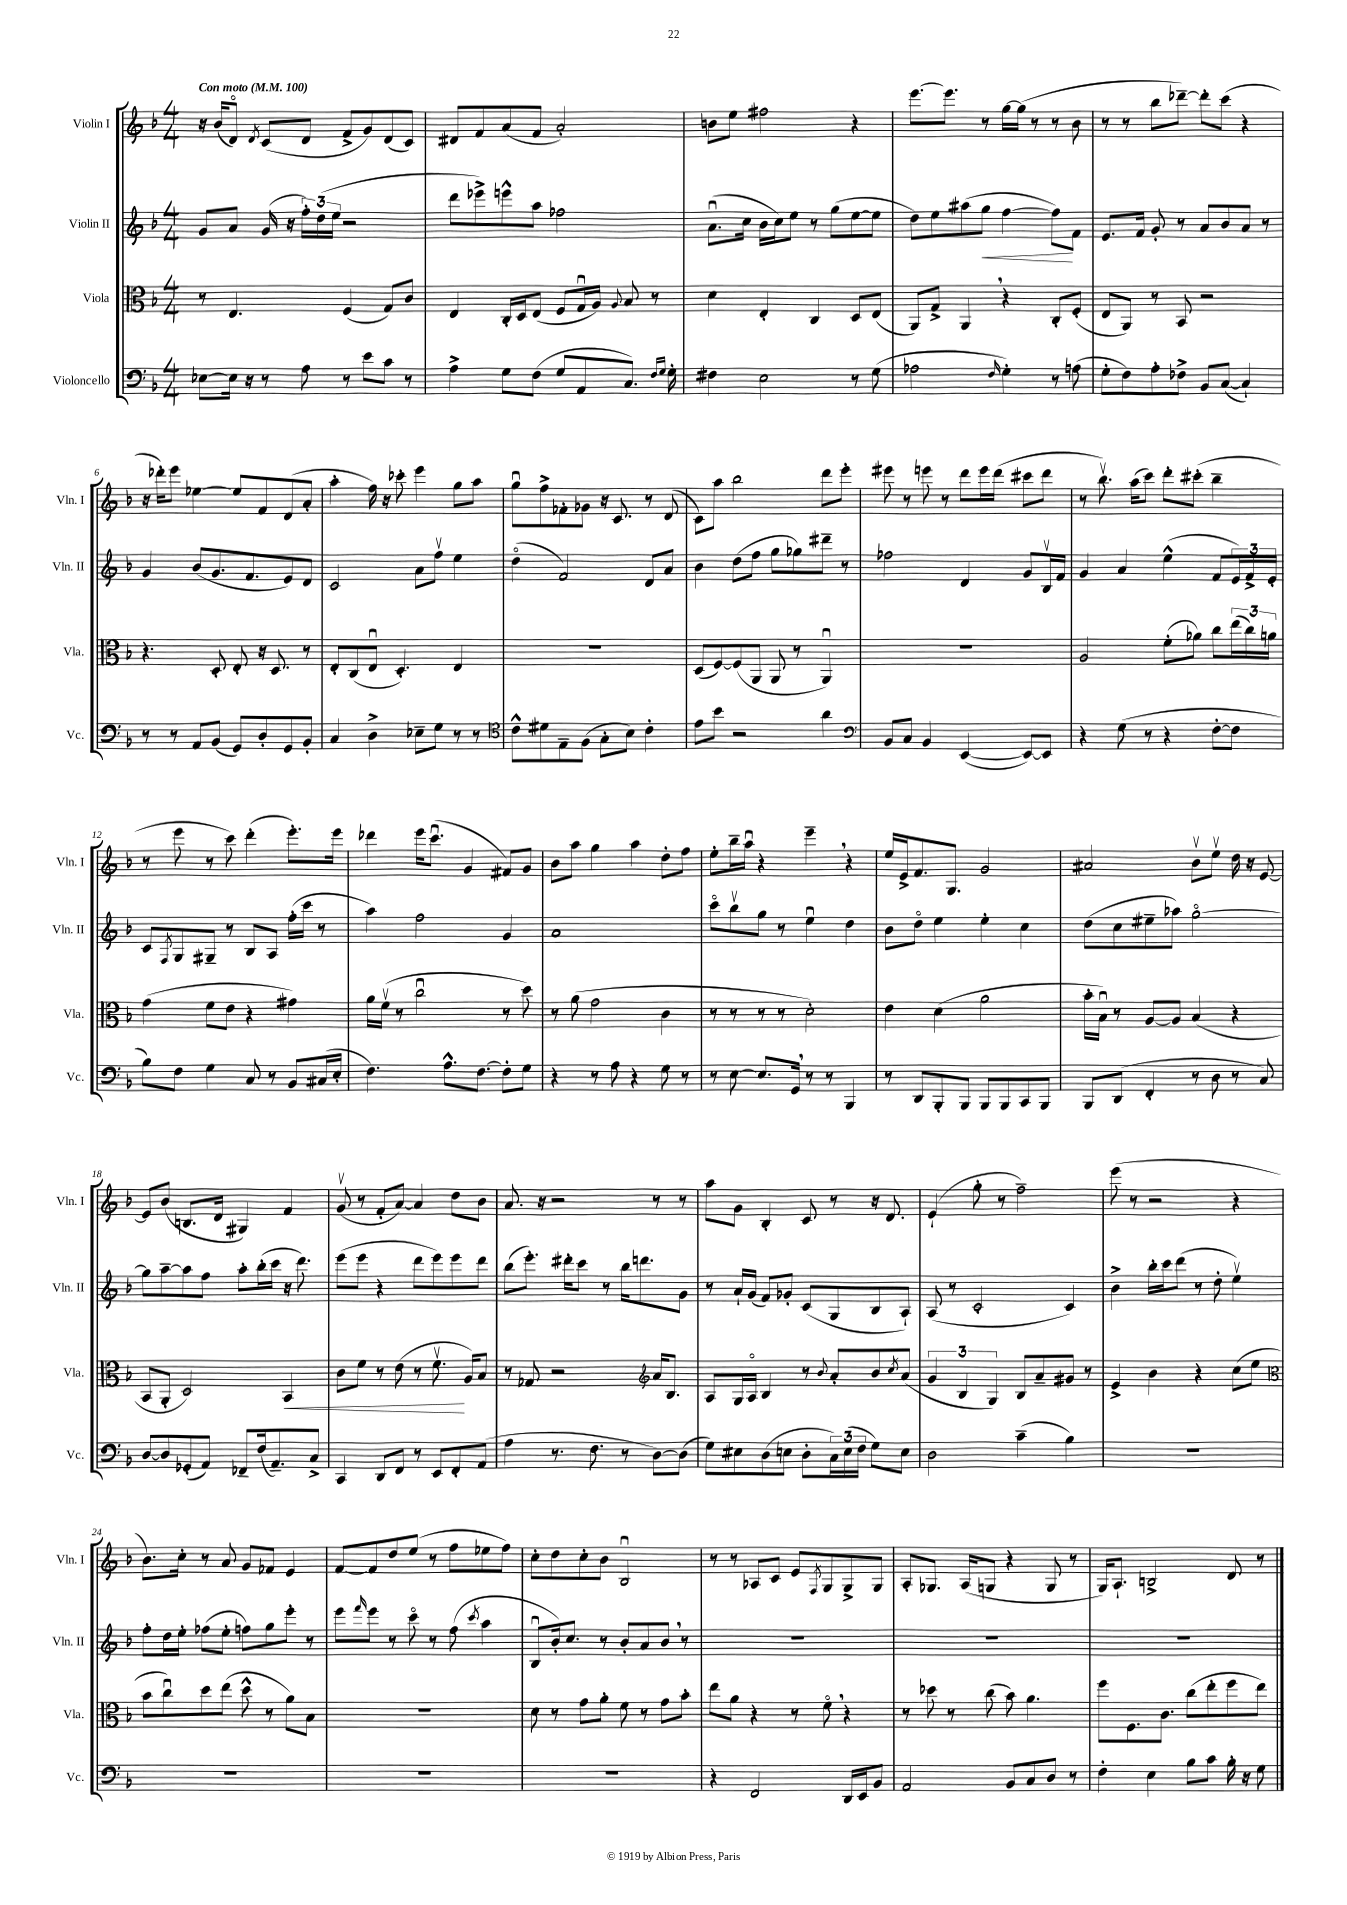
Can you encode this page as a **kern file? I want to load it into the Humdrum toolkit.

**kern	**kern	**dynam	**kern	**dynam	**kern
*part4	*part3	*part3	*part2	*part2	*part1
*staff4	*staff3	*staff3	*staff2	*staff2	*staff1
*I"Violoncello	*I"Viola	*	*I"Violin II	*	*I"Violin I
*I'Vc.	*I'Vla.	*	*I'Vln. II	*	*I'Vln. I
*clefF4	*clefC3	*	*clefG2	*	*clefG2
*k[b-]	*k[b-]	*	*k[b-]	*	*k[b-]
*M4/4	*M4/4	*	*M4/4	*	*M4/4
*MM100	*MM100	*	*MM100	*	*MM100
=1	=1	=1	=1	=1	=1
!	!	!	!	!	!LO:TX:a:B:t=Con moto
[8E-X\L	8r	.	8g/L	.	16r
.	.	.	.	.	(16b-/KL
16E-\Jk]	4.E/	.	8a/J	.	8d/J)
16r	.	.	.	.	.
.	.	.	.	.	8qd/
8r	.	.	(16g/	.	(8c/L
.	.	.	16r	.	.
8A\	.	.	24ff'\LL)	.	8d/J
.	.	.	(24dd\	.	.
.	.	.	24ee\JJ	.	.
8r	(4F/	.	2r	.	8f^/L
8e\L	.	.	.	.	8g/)
8c\J	8G/L)	.	.	.	(8d/
8r	8c/J	.	.	.	8c/J)
=2	=2	=2	=2	=2	=2
4A^\	4E/	.	8ddd\L	.	8d#X/L
.	.	.	8eee-X^\)	.	8f/
8G\L	16C'/LL	.	8eeen^^\	.	(8a/
.	16D/J	.	.	.	.
(8F\J	(8E/J	.	8aa\J	.	8f/J
8G/L	8F/L	.	2ff-X\	.	2a'/)
8AA/	16Gu/L	.	.	.	.
.	16A/JJ)	.	.	.	.
.	8qqA/	.	.	.	.
8.C/J)	8B-/	.	.	.	.
.	8r	.	.	.	.
16qqF/LL	.	.	.	.	.
16qqG/JJ	.	.	.	.	.
16G'\	.	.	.	.	.
=3	=3	=3	=3	=3	=3
4F#X\	4d\	.	(8.au\L	.	8bn\L
.	.	.	.	.	8ee\J
.	.	.	16cc\Jk	.	.
2E\	4E'/	.	16b-\LL	.	2ff#X\
.	.	.	16cc\J)	.	.
.	.	.	8ee\J	.	.
.	4C/	.	8r	.	.
.	.	.	(8gg\L	.	.
8r	8D/L	.	[8ee\	.	4r
(8G\	(8E/J	.	8ee\J]	.	.
=4	=4	=4	=4	=4	=4
2A-X\	8AA/L)	.	8dd\L)	.	[8.eee\L
.	8G^/J	.	8ee\	.	.
.	.	.	.	.	8.eee\J]
.	4AA,/	.	(8aa#X\	.	.
!	!	!	!	!LO:HP:b	!
.	.	.	8gg\J	<	8r
16qqF/	.	.	.	.	.
4G'\)	4r	.	[4ff\	.	[16gg\LL
.	.	.	.	.	(16gg\JJ]
.	.	.	.	.	8r
8r	8C'/L	.	8ff\L])	.	8r
(8An\	(8F'/J	.	8f\J	[	8b-\
=5	=5	=5	=5	=5	=5
8G'\L	8E/L	.	8.e/L	.	8r
8F\)	8AA/J)	.	.	.	8r
.	.	.	16f/Jk	.	.
8A'\	8r	.	8g'/	.	8bb-\L
8F-X^\J	8BB-/	.	8r	.	[8ddd-X~\J)
8BB-/L	2r	.	8a/L	.	8ddd-'\L]
([8C/J	.	.	8b-/	.	(8ccc\J
4C`/])	.	.	8a/J	.	4r
.	.	.	8r	.	.
!!LO:LB:g=z
=6	=6	=6	=6	=6	=6
8r	4.r	.	4g/	.	16r
.	.	.	.	.	16ddd-X'\KL)
8r	.	.	.	.	8eee\J
8AA/L	.	.	(8b-/L	.	[4ee-X\
(8BB-/J	8D'/	.	8.g/	.	.
8GG/L)	8E'/	.	.	.	8ee-/L]
.	.	.	8.f/	.	.
8D'/	16r	.	.	.	8f/
.	8.D/	.	.	.	.
8GG/	.	.	8e/)	.	(8d/
8BB-'/J	8r	.	8d/J	.	8a'/J
=7	=7	=7	=7	=7	=7
4C/	8E'/L	.	2c/	.	4aa'\
.	(8C/	.	.	.	.
4D^\	8Eu/J	.	.	.	16ff\)
.	.	.	.	.	16r
.	4.D'/)	.	.	.	8ccc-X'\
8E-X~\L	.	.	8a\L	.	4eee\
8G\J	.	.	8ffv\J	.	.
8r	4E/	.	4ee\	.	8gg\L
8r	.	.	.	.	8aa\J
=8	=8	=8	=8	=8	=8
*clefC4	*	*	*	*	*
8c^^\L	1r	.	(4dd\	.	8ggu\L
8d#X\	.	.	.	.	8ff^\
8E~\	.	.	2f/)	.	8f-X'\
(8F\J	.	.	.	.	8g-X\J
8G'\L	.	.	.	.	16r
.	.	.	.	.	8.c/
8B-\J)	.	.	.	.	.
4c'\	.	.	8d/L	.	8r
.	.	.	8a/J	.	(8d/
=9	=9	=9	=9	=9	=9
8e\L	(8D/L	.	4b-\	.	8c\L)
8b-\J	[8F/)	.	.	.	8aa\J
2r	(8F/]	.	(8dd\L	.	2bb-\
.	8AA/J	.	8ff\J	.	.
.	8AA/	.	8gg\L	.	.
.	8r	.	8gg-X\)	.	.
4a\	4AAu/)	.	8ddd#X~\J	.	8ddd\L
.	.	.	8r	.	8eee'\J
=10	=10	=10	=10	=10	=10
*clefF4	*	*	*	*	*
8BB-/L	1r	.	2ff-X\	.	8eee#X\
8C/J	.	.	.	.	8r
4BB-/	.	.	.	.	8eeen\
.	.	.	.	.	8r
([4EE/	.	.	4d/	.	8ddd\L
.	.	.	.	.	16eee\L
.	.	.	.	.	(16ddd\JJ
8EE/L_)	.	.	8g/L	.	8ccc#X\L
8EE/J]	.	.	16B-v/L	.	8ddd\J
.	.	.	16f/JJ	.	.
=11	=11	=11	=11	=11	=11
4r	2A/	.	4g/	.	8r
.	.	.	.	.	8.bb-v\)
(8G\	.	.	4a/	.	.
.	.	.	.	.	(16aa\KL
8r	.	.	.	.	8ccc\J)
4r	(8f'\L	.	(4ee^^\	.	8ddd'\L
.	8a-X\J)	.	.	.	(8ccc#X'\J
[8F'\L	8cc\L	.	8f/L	.	4bb-~\
8F\J]	(24ee\L	.	24e/L)	.	.
.	24cc\)	.	24f^/	.	.
.	24an\JJ	.	24e'/JJ	.	.
!!LO:LB:g=z
=12	=12	=12	=12	=12	=12
8B-\L)	(4g\	.	8c/L	.	8r
.	.	.	8qF/	.	.
8F\J	.	.	8G/	.	8eee\
4G\	8f\L	.	8G#X~/J	.	8r
.	8e\J	.	8r	.	8ccc\)
8C/	4r	.	8B-/L	.	(4ddd'\
8r	.	.	8A/J	.	.
8BB-/L	4g#X\)	.	(16ff'\LL	.	8.eee'\L)
.	.	.	16ccc\JJ	.	.
(16C#X/L	.	.	8r	.	.
16E'/JJ	.	.	.	.	16eee\Jk
=13	=13	=13	=13	=13	=13
4.F\)	16a\LL	.	4aa\)	.	4ddd-X\
.	(16fv\JJ	.	.	.	.
.	8r	.	.	.	.
.	2ccu\	.	2ff\	.	16eee\KL
.	.	.	.	.	(8.cccu\J
8.A^^\L	.	.	.	.	.
.	.	.	.	.	4g/
[8.F\J	.	.	.	.	.
8F'\L]	8r	.	4g/	.	8f#X/L)
8G\J	8dd\)	.	.	.	8g/J
=14	=14	=14	=14	=14	=14
4r	8r	.	1a	.	8b-\L
.	(8a\	.	.	.	8aa\J
8r	2g\	.	.	.	4gg\
8A\	.	.	.	.	.
4r	.	.	.	.	4aa\
8G\	4c\	.	.	.	8dd'\L
8r	.	.	.	.	8ff\J
=15	=15	=15	=15	=15	=15
8r	8r	.	8ccc\L	.	8ee'\L
[8E\	8r	.	8bb-v\	.	16bb-~\L
.	.	.	.	.	16aau\JJ
8.E/L]	8r	.	8gg\J	.	4r
.	8r	.	8r	.	.
16GG,/Jk	.	.	.	.	.
8r	2d'\)	.	4eeu\	.	4eee~,\
8r	.	.	.	.	.
4BBB-/	.	.	4dd\	.	4r
=16	=16	=16	=16	=16	=16
8r	4e\	.	8b-\L	.	16ee/LL
.	.	.	.	.	16e^/J
8DD/L	.	.	8dd\J	.	8.f/
8BBB-'/	(4d\	.	4ee\	.	.
.	.	.	.	.	8.G/J
8BBB-/J	.	.	.	.	.
8BBB-/L	2a\	.	4ee'\	.	2g/
8BBB-/	.	.	.	.	.
8CC/	.	.	4cc\	.	.
8BBB-/J	.	.	.	.	.
=17	=17	=17	=17	=17	=17
8BBB-/L	16b-'\LL	.	(8dd\L	.	2a#X/
.	16B-u\JJ)	.	.	.	.
(8DD/J	8r	.	8cc\	.	.
4FF'/	[8A/L	.	8ee#X~\	.	.
.	8A/J]	.	8aa-X\J)	.	.
8r	(4B-/	.	[2gg\	.	8b-v\L
8D\	.	.	.	.	8eev\J
8r	4r	.	.	.	16dd\
.	.	.	.	.	16r
8C/)	.	.	.	.	[8e/
!!LO:LB:g=z
=18	=18	=18	=18	=18	=18
[8D/L	8BB-/L	.	8gg\L]	.	8e/L]
8D/]	8AA'/J	.	[8aa~\	.	(8b-/J
(8GG-X'/	2D/)	.	8aa\]	.	8.Bn/L
8AA/J)	.	.	8ff\J	.	.
.	.	.	.	.	16d/Jk
8FF-X~/L	.	.	8aa'\L	.	4G#X/)
(16F/k	.	.	(16bb-'\L	.	.
8.AA~/)	.	.	16ccc\JJ	.	.
!	!	!LO:HP:b	!	!	!
.	4BB-/	<	16r	.	4f/
.	.	.	8.ddd\)	.	.
8C^/J	.	.	.	.	.
=19	=19	=19	=19	=19	=19
4CC/	8c\L	.	(8eee\L	.	(8gv/
.	8f\J	.	8eee\J	.	8r
8DD/L	8r	.	4r	.	8f'/L
8FF/J	(8e\	.	.	.	[8a/J)
8r	8r	.	8ddd\L	.	4a/]
8EE/L	8.fv\	.	8eee\)	.	.
8FF'/	.	.	8eee\	.	8dd\L
.	16A/KL)	[	.	.	.
(8AA/J	8B-/J	.	8ddd\J	.	8b-\J
=20	=20	=20	=20	=20	=20
4A\	8r	.	(8bb-\L	.	8.a/
.	8G-X/	.	8.eee'\J)	.	.
.	.	.	.	.	16r
8.r	2r	.	.	.	2r
.	.	.	16ddd#X'\KL	.	.
.	.	.	8ccc\J	.	.
8.F\	.	.	.	.	.
.	.	.	8r	.	.
8r	.	.	16bb-\KL	.	.
.	.	.	8.dddn\	.	.
*	*clefG2	*	*	*	*
[8D\L)	16a/KL	.	.	.	8r
.	8.B-/J	.	.	.	.
(8D\J]	.	.	8g\J	.	8r
=21	=21	=21	=21	=21	=21
8G\L)	8A/L	.	8r	.	8aa\L
8E#X\	16G/L	.	16a`/LL	.	8g\J
.	16A/JJ	.	(16g/JJ	.	.
(8D\	4B-/	.	8f/L)	.	4B-'/
8En\J	.	.	8g-X'/J	.	.
8D'\L	8r	.	(8c/L	.	8c/
.	8qqb-/	.	.	.	.
24C\L)	8a'/L	.	8G/	.	8r
(24E\	.	.	.	.	.
24F\JJ	.	.	.	.	.
8G\L)	8b-/	.	8B-/	.	16r
.	.	.	.	.	8.d/
.	8qcc/	.	.	.	.
8E\J	(8a/J	.	8A`/J)	.	.
=22	=22	=22	=22	=22	=22
2D\	6g/	.	(8A/	.	(4e`/
.	.	.	8r	.	.
.	6B-/	.	.	.	.
.	.	.	2c'/	.	8gg'\
.	6G/)	.	.	.	.
.	.	.	.	.	8r
(4c~\	8B-/L	.	.	.	2ff~\)
.	8a~/	.	.	.	.
4B-\)	8g#X/J	.	4c/)	.	.
.	8r	.	.	.	.
=23	=23	=23	=23	=23	=23
1r	4e^/	.	4b-^\	.	(8eee\
.	.	.	.	.	8r
.	4b-\	.	16bb-'\LL	.	2r
.	.	.	16ccc\J	.	.
.	.	.	(8ddd\J	.	.
.	4r	.	8r	.	.
.	.	.	8dd'\	.	.
.	(8cc\L	.	4eev\)	.	4r
.	8ee\J	.	.	.	.
!!LO:LB:g=z
=24	=24	=24	=24	=24	=24
*	*clefC3	*	*	*	*
1r	8b-\L	.	8ff'\L	.	8.b-\L)
.	8ccu\)	.	16dd\L	.	.
.	.	.	16ee'\JJ	.	16cc'\Jk
.	8dd\	.	(8ff-X\L	.	8r
.	(8ee\J	.	8ee'\J	.	8a/
.	8dd^^\	.	8ffn\L)	.	8g/L
.	8r	.	8gg\	.	8f-X/J
.	8a\L)	.	8eee'\J	.	4e/
.	8B-\J	.	8r	.	.
=25	=25	=25	=25	=25	=25
1r	1r	.	8eee\L	.	[8f/L
.	.	.	16qqfff/	.	.
.	.	.	8eee\J	.	8f/]
.	.	.	8r	.	8dd/
.	.	.	8ccc\	.	(8ee/J
.	.	.	8r	.	8r
.	.	.	(8ff\	.	8ff\L
.	.	.	8qccc/	.	.
.	.	.	4aa\	.	8ee-X\
.	.	.	.	.	8ff\J)
=26	=26	=26	=26	=26	=26
1r	8d\	.	8B-u/L	.	8cc'\L
.	8r	.	16b-'/k)	.	8dd\
.	.	.	8.cc/J	.	.
.	8g\L	.	.	.	8cc'\
.	8a'\J	.	8r	.	8b-\J
.	8f\	.	8b-'/L	.	2B-u/
.	8r	.	8a/	.	.
.	8g\L	.	8b-,/J	.	.
.	8b-'\J	.	8r	.	.
=27	=27	=27	=27	=27	=27
4r	8ee\L	.	1r	.	8r
.	8a\J	.	.	.	8r
2FF/	4r	.	.	.	8A-X/L
.	.	.	.	.	8c/J
.	8r	.	.	.	8e/L
.	.	.	.	.	8qF/
.	8f,\	.	.	.	8G/
16DD/LL	4r	.	.	.	8G^/
16EE/J	.	.	.	.	.
8BB-/J	.	.	.	.	8G/J
=28	=28	=28	=28	=28	=28
2AA/	8r	.	1r	.	8A'/L
.	8dd-X\	.	.	.	8.G-X/J
.	8r	.	.	.	.
.	.	.	.	.	(16A/KL
.	(8cc\	.	.	.	8Gn/J
8BB-/L	8b-\)	.	.	.	4r
8C/	4.a\	.	.	.	.
8D/J	.	.	.	.	8G/
8r	.	.	.	.	8r
=29	=29	=29	=29	=29	=29
4F'\	8ff\L	.	1r	.	16G/KL)
.	.	.	.	.	8.A`/J
.	8.F\	.	.	.	.
4E\	.	.	.	.	2Bn^/
.	8.c\J	.	.	.	.
8B-\L	(8cc\L	.	.	.	.
8c\J	8ee'\	.	.	.	.
16B-'\	8ff\	.	.	.	8d/
16r	.	.	.	.	.
8G\	8ee\J)	.	.	.	8r
==	==	==	==	==	==
*-	*-	*-	*-	*-	*-
